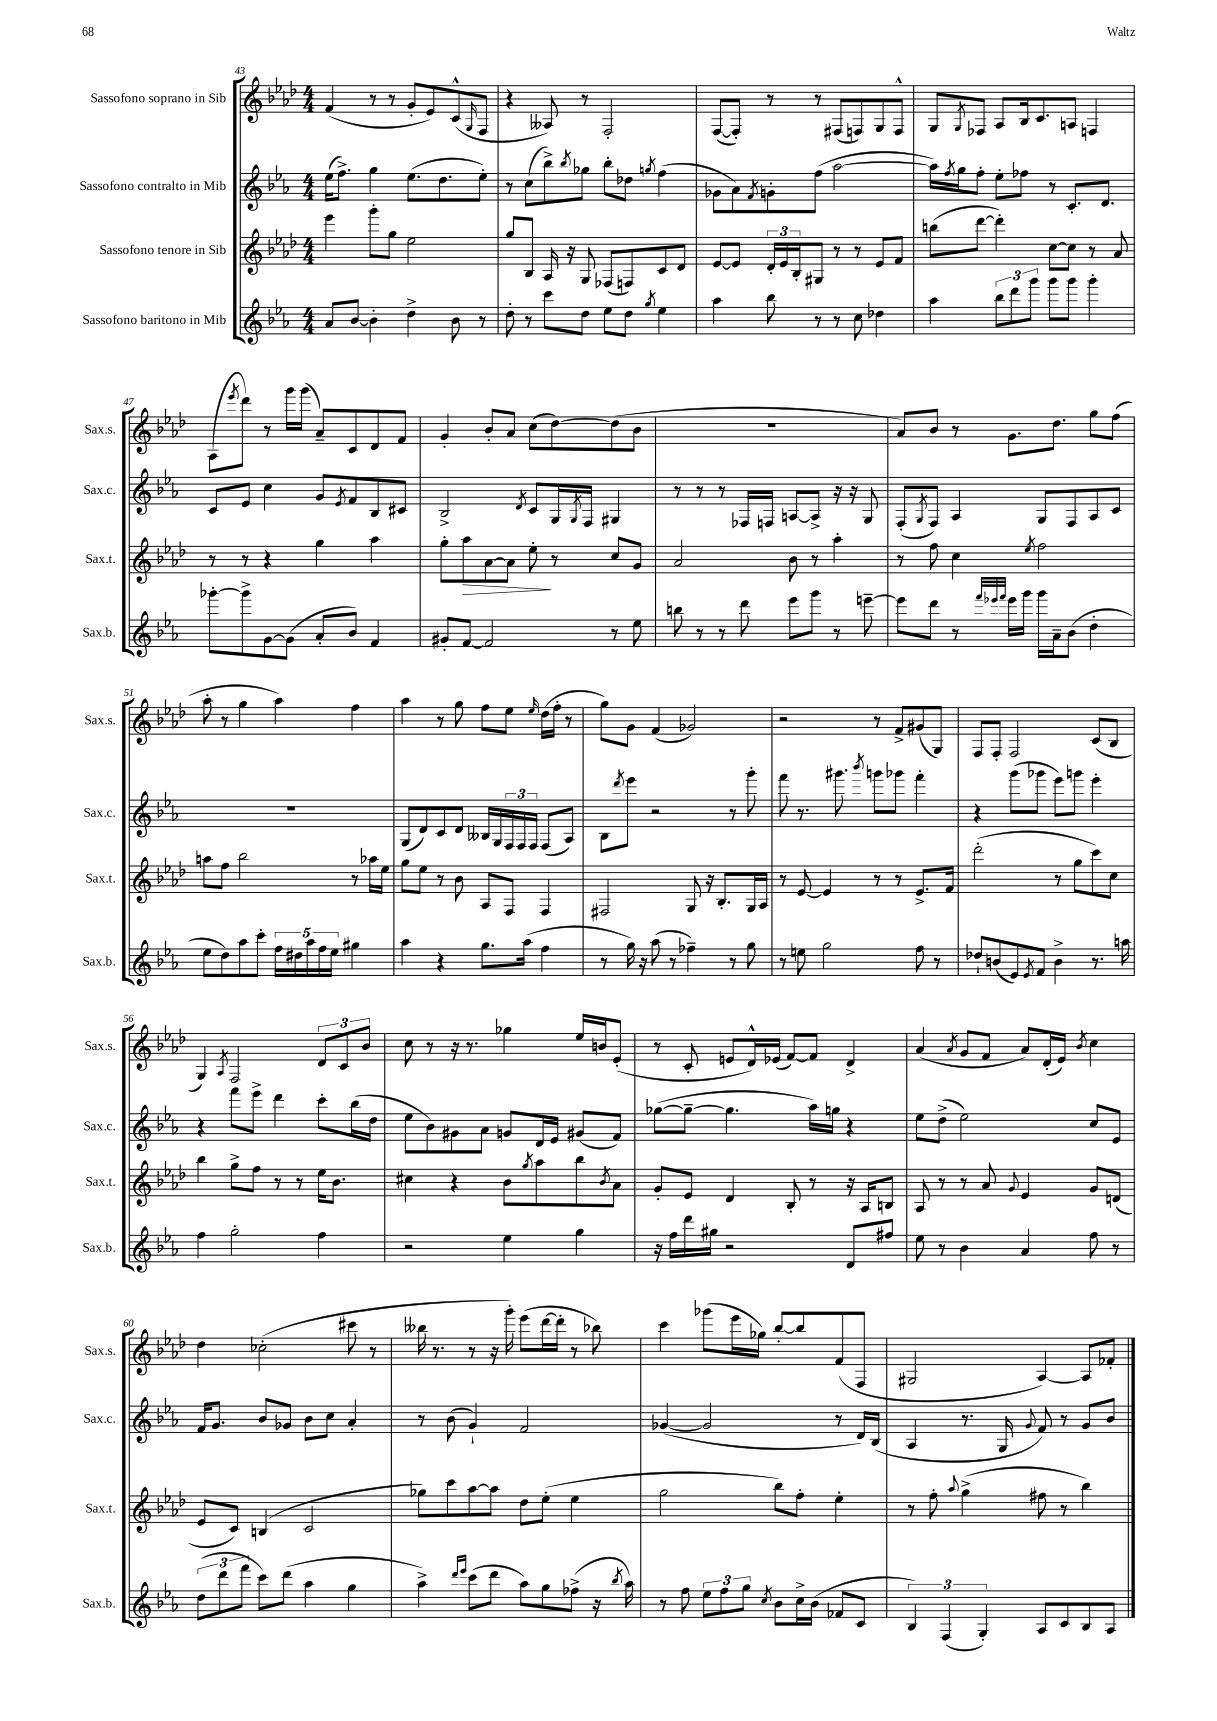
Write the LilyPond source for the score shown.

<<
\new StaffGroup <<
\new Staff = "s0" \with { instrumentName = "Sassofono soprano in Sib" shortInstrumentName = "Sax.s." } {
    \clef treble \key aes \major \numericTimeSignature \time 4/4
    f'4( r8 r8 g'8-. ees'8) c'8-^( \grace { g16 } f8 |
    r4 aeses8) r8 f2-. |
    f8~( f8-.) r8 r8 fis8( f8) g8 f8-^ |
    g8 \acciaccatura { g8 } fes8 aes8 bes16 c'8. a8 f4 |
    aes8( \acciaccatura { ees'''8 } des'''8) r8 g'''16 g'''16( aes'8--) c'8 des'8 f'8 |
    g'4-. bes'8-. aes'8 c''8( des''8~) des''8( bes'8 |
    R1 |
    aes'8) bes'8 r8 g'8. des''8. g''8 f''8( |
    aes''8-. r8 g''4 aes''4) f''4 |
    aes''4 r8 g''8 f''8 ees''8 \grace { ees''16 } des''16( f''16-. r8 |
    g''8) g'8 f'4( ges'2) |
    r2 r8 f'8-> gis'8( g8) |
    f8 f8-. f2 c'8( bes8 |
    g4) \acciaccatura { aes8 } f2 \tuplet 3/2 { des'8 c'8 bes'8 } |
    c''8 r8 r16 r8. ges''4 ees''16 b'16 ees'8-.( |
    r8 c'8-. e'8 des'16-^) ees'16( f'8~) f'8 des'4-> |
    aes'4( \acciaccatura { aes'8 } g'8 f'8 aes'8) des'16-.( ees'16) \acciaccatura { bes'8 } c''4 |
    des''4 ces''2-.( cis'''8 r8 |
    beses''16 r8. r8 r16 g'''16-.) ees'''8( des'''16~ des'''16-. r8 bes''8) |
    c'''4 ges'''8( ees'''16 ges''16) bes''8~-. bes''8 f'8( f8 |
    gis2 aes4~) aes8 fes'8-. \bar "|." |
}
\new Staff = "s1" \with { instrumentName = "Sassofono contralto in Mib" shortInstrumentName = "Sax.c." } {
    \clef treble \key ees \major \numericTimeSignature \time 4/4
    ees''16( f''8.->) g''4 ees''8.( d''8. ees''8-.) |
    r8 c''8( bes''8->) \acciaccatura { bes''8 } ges''8 bes''8-. des''8 \acciaccatura { g''8 } f''4( |
    ges'8 aes'8) \acciaccatura { f'8 } g'8-. f''8( aes''2~ |
    aes''16) \acciaccatura { f''8 } g''16 f''8-. ees''8-. fes''8 r8 c'8.-. d'8. |
    c'8 ees'8 c''4 g'8 \acciaccatura { ees'8 } f'8 bes8 cis'8 |
    bes2-> \acciaccatura { d'8 } c'8 g16 \acciaccatura { g8 } f16 gis4 |
    r8 r8 r8 fes16 f16 a8~ a8-> r16 r16 g8 |
    f8-.( \acciaccatura { g8 } f8) aes4 g8 f8 aes8 c'8 |
    R1 |
    g8( d'8) c'8 d'8 beses16 g16 \tuplet 3/2 { f16 f16 f16 } f8( aes8) |
    bes8 \acciaccatura { d'''8 } ees'''8 r2 r8 g'''8-. |
    f'''8 r8. gis'''8. \acciaccatura { bes'''8 } g'''8 ges'''8 f'''4-. |
    r4 g'''8( ges'''8 ees'''8) g'''8 ees'''4-. |
    r4 f'''8 ees'''8-> d'''4 c'''8-. bes''16( d''16 |
    ees''8 bes'8) gis'8 aes'8 g'8 d'16 ees'16 gis'8( f'8) |
    ges''8~( ges''8~-- ges''4. aes''16) g''16 r4 |
    ees''8 d''8->( ees''2) c''8 ees'8 |
    f'16 g'8. bes'8 ges'8 bes'8 c''8 aes'4-. |
    r8 bes'8( g'4-!) f'2 |
    ges'4~( ges'2 r8 d'16) bes16( |
    aes4 r8. g16 \appoggiatura { g'8 } f'8) r8 g'8 bes'8 \bar "|." |
}
\new Staff = "s2" \with { instrumentName = "Sassofono tenore in Sib" shortInstrumentName = "Sax.t." } {
    \clef treble \key aes \major \numericTimeSignature \time 4/4
    ees'''4 g'''8-. g''8 ees''2 |
    g''8 bes8 aes16 r16 g8 fes8( f8) c'8 des'8 |
    ees'8~ ees'8 \tuplet 3/2 { des'16-. ees'16 bes16-. } gis8 r8 r8 ees'8 f'8 |
    b''8( des'''8~ des'''4-.) c''8~ c''8 r8 aes'8 |
    r8 r8 r4 g''4 aes''4 |
    g''8-. aes''8\> aes'8~ aes'8 ees''8-.\! r8 c''8 g'8 |
    aes'2 bes'8 r8 aes''4-. |
    r8 f''8 c''4 \acciaccatura { ees''8 } f''2 |
    a''8 f''8 bes''2 r8 aes''16 ees''16 |
    g''8 ees''8 r8 bes'8 aes8 f8 f4 |
    fis2 g8 r16 bes8.-. g16 aes16 |
    r8 ees'8~ ees'4 r8 r8 ees'8.-> f'16 |
    des'''2-.( r8 g''8 c'''8) c''8 |
    bes''4 g''8-> f''8 r8 r8 ees''16 bes'8. |
    cis''4 r4 bes'8 \acciaccatura { g''8 } aes''8 bes''8 \acciaccatura { bes'8 } aes'8 |
    g'8-. ees'8 des'4 bes8-. r8 r16 aes16 b8 |
    aes8 r8 r8 aes'8 \appoggiatura { g'8 } ees'4 g'8 d'8( |
    ees'8 c'8) b4( c'2 |
    ges''8) c'''8 aes''8~ aes''8 des''8 ees''8-.( ees''4 |
    g''2 bes''8) f''8-. ees''4-. |
    r8 f''8-. \appoggiatura { aes''8 } g''4->( fis''8 r8 bes''4) \bar "|." |
}
\new Staff = "s3" \with { instrumentName = "Sassofono baritono in Mib" shortInstrumentName = "Sax.b." } {
    \clef treble \key ees \major \numericTimeSignature \time 4/4
    aes'8 bes'8~ bes'4-. d''4-> bes'8 r8 |
    d''8-. r8 c'''8 d''8 ees''8 d''8 \acciaccatura { g''8 } ees''4 |
    aes''4 bes''8 r8 r8 c''8 des''4 |
    aes''4 \tuplet 3/2 { bes''8 d'''8 g'''8 } g'''8 g'''8 g'''4-. |
    ges'''8~-. ges'''8-> g'8~ g'8( aes'8-. bes'8) f'4 |
    gis'8-. f'8~ f'2 r8 ees''8 |
    b''8 r8 r8 d'''8 ees'''8 g'''8 r8 e'''8~-- |
    e'''8 d'''8 r8 \grace { f'''32 ees'''32 f'''32 } ees'''16 g'''16 g'''16 aes'16-- bes'8( d''4-. |
    ees''8 d''8) aes''8 c'''8-. \tuplet 5/4 { f''16 dis''16 aes''16 f''16 ees''16 } gis''4 |
    aes''4 r4 g''8. aes''16( f''4 |
    r8 g''16) r16 aes''8( r8 fes''4--) r8 g''8 |
    r8 e''8 g''2 f''8 r8 |
    des''8-! b'8( ees'8) \acciaccatura { ees'8 } f'8 b'4-> r8. a''16 |
    f''4 g''2-. f''4 |
    r2 ees''4 g''4 |
    r16 f''16 d'''16 gis''16 r2 d'8 fis''8 |
    ees''8 r8 bes'4 aes'4 f''8 r8 |
    \tuplet 3/2 { d''8( d'''8 f'''8 } c'''8) d'''8( aes''4 g''4 |
    aes''4->) \grace { d'''16 ees'''16 } c'''8( d'''8 aes''8) g''8 fes''8->( r16 \acciaccatura { bes''8 } aes''16) |
    r8 f''8 \tuplet 3/2 { ees''8 f''8 g''8 } \acciaccatura { c''8 } bes'8 c''16-> bes'16( fes'8 c'8 |
    \tuplet 3/2 { bes4) f4( g4-.) } aes8 c'8 bes8 aes8 \bar "|." |
}
>>
>>
\layout { \context { \Score currentBarNumber = #43 } }
